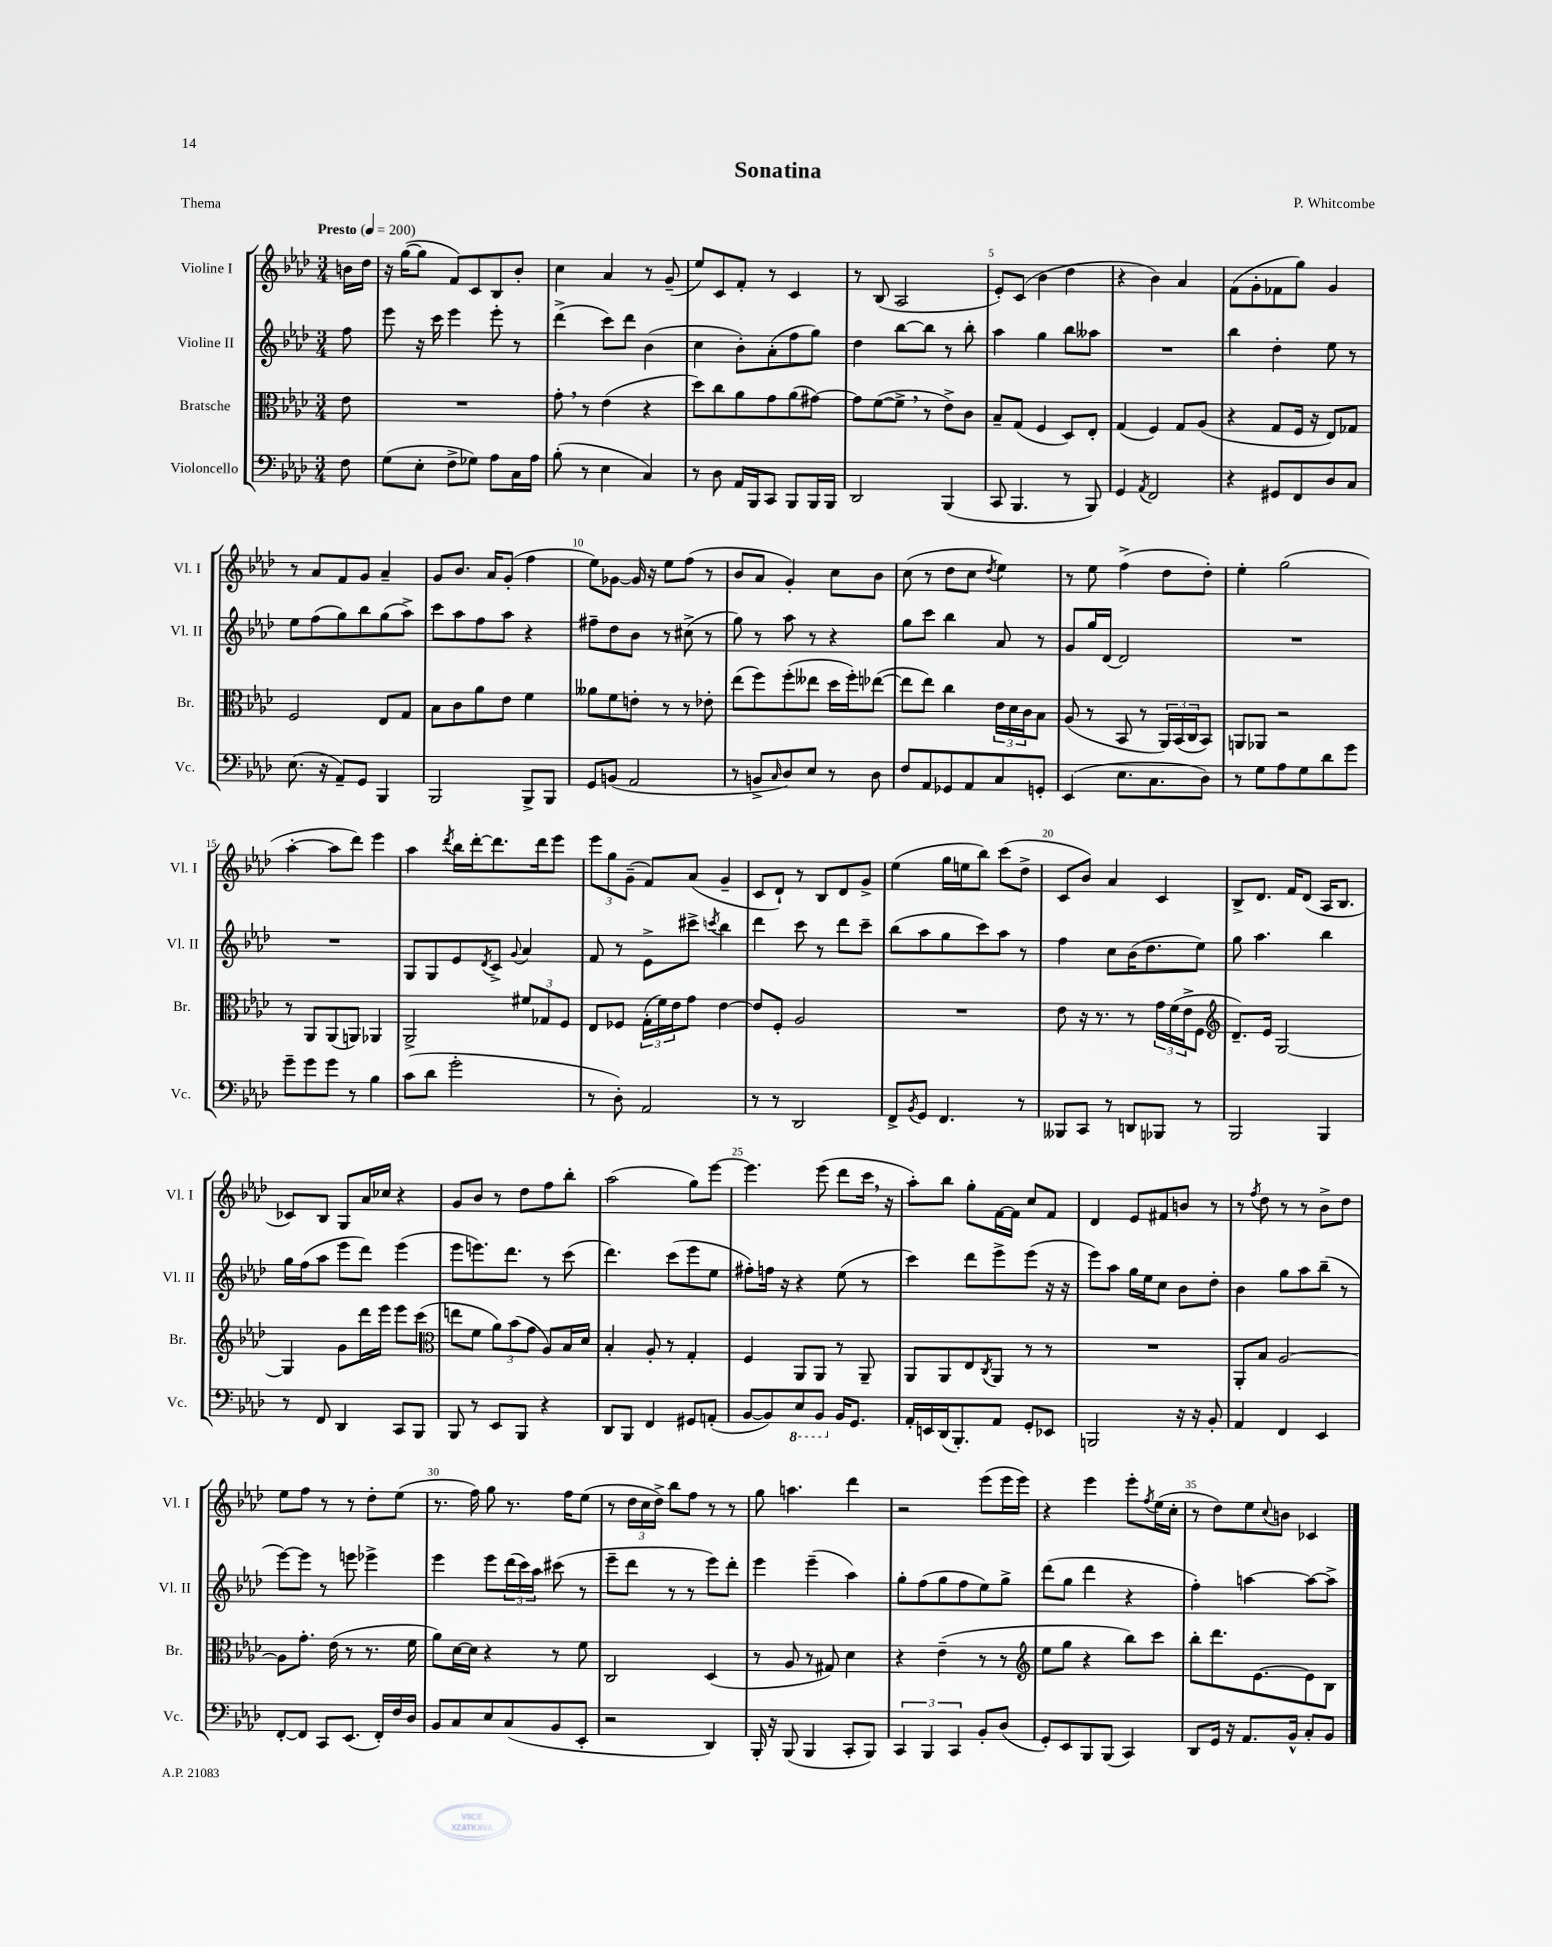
\header { title = "Sonatina" composer = "P. Whitcombe" piece = "Thema" }
<<
\new StaffGroup <<
\new Staff = "s0" \with { instrumentName = "Violine I" shortInstrumentName = "Vl. I" } {
    \clef treble \key aes \major \numericTimeSignature \time 3/4 \partial 8 \tempo "Presto" 4 = 200
    b'16 des''16 |
    r16 g''16~( g''8 f'8) c'8 bes8 bes'8-. |
    c''4 aes'4 r8 g'8--( |
    ees''8) c'8 f'8-. r8 c'4 |
    r8 bes8( aes2 |
    ees'8-.) c'8( bes'4 des''4 |
    r4 bes'4) aes'4 |
    f'8( g'8-. fes'8 g''8) g'4 |
    r8 aes'8 f'8 g'8 aes'4-- |
    g'8 bes'8. aes'16 g'8-.( f''4 |
    ees''8) ges'8~ ges'16 r16 ees''8 f''8( r8 |
    bes'8 aes'8 g'4-.) c''8 bes'8 |
    c''8( r8 des''8 c''8 \acciaccatura { des''8 } ees''4) |
    r8 ees''8 f''4->( des''8 des''8-.) |
    ees''4-. g''2( |
    aes''4~-. aes''8 des'''8) ees'''4 |
    aes''4 \acciaccatura { des'''8 } bes''16 des'''16~-. des'''8. des'''16 ees'''8 |
    \tuplet 3/2 { ees'''8 g''8 g'8--( } f'8) aes'8( g'4-- |
    c'8 des'8-!) r8 bes8 des'8 g'8-> |
    ees''4( g''16 e''16 bes''8) c'''8( des''8-> |
    c'8 bes'8) aes'4 c'4 |
    bes8-> des'8. f'16 des'8( aes16 bes8. |
    ces'8) bes8 g8 aes'16 ces''16 r4 |
    g'8 bes'8 r8 des''8 f''8 bes''8-. |
    aes''2( g''8) ees'''8~ |
    ees'''4. ees'''8( des'''8 c'''16 \breathe r16 |
    aes''8-.) bes''8 g''8-. f'16~ f'16 c''8 f'8 |
    des'4 ees'8 fis'8 b'8 r8 |
    r8 \acciaccatura { f''8 } des''8 r8 r8 bes'8-> des''8 |
    ees''8 f''8 r8 r8 des''8-. ees''8( |
    r8. f''16) g''8 r8. f''16 ees''8( |
    r8 \tuplet 3/2 { des''16 c''16 des''16->) } bes''8 f''8 r8 r8 |
    g''8 a''4. des'''4 |
    r2 ees'''8( ees'''16 ees'''16) |
    r4 ees'''4 ees'''8-. \acciaccatura { f''8 } ees''16( c''16-. |
    r8 des''8) ees''8 \appoggiatura { c''8 } b'8 ces'4 \bar "|." |
}
\new Staff = "s1" \with { instrumentName = "Violine II" shortInstrumentName = "Vl. II" } {
    \clef treble \key aes \major \numericTimeSignature \time 3/4 \partial 8
    f''8 |
    ees'''8 r16 c'''16 ees'''4 ees'''8-. r8 |
    des'''4->( c'''8) des'''8 bes'4( |
    c''4 bes'8-.) aes'8-.( f''8 g''8) |
    des''4 bes''8~ bes''8 r8 bes''8-. |
    aes''4 g''4 bes''8 aeses''8 |
    R2. |
    bes''4 des''4-. ees''8 r8 |
    ees''8 f''8( g''8) bes''8 g''8( aes''8->) |
    c'''8 aes''8 f''8 aes''8 r4 |
    fis''8-- des''8 bes'8 r8 cis''8->( r8 |
    g''8) r8 aes''8 r8 r4 |
    g''8 c'''8 bes''4 aes'8 r8 |
    g'8 g''16 des'16~ des'2 |
    R2. |
    R2. |
    g8 g8 ees'8 \acciaccatura { des'8 } c'8-> \appoggiatura { g'8 } aes'4 |
    f'8 r8 ees'8-> cis'''8-> \acciaccatura { c'''8 } bes''4 |
    des'''4 c'''8 r8 des'''8 c'''8-- |
    bes''8( aes''8 g''8 c'''8) aes''8 r8 |
    f''4 c''8 bes'16( des''8. ees''8) |
    g''8 aes''4. bes''4 |
    g''16 f''16( aes''8 ees'''8 des'''8) ees'''4( |
    ees'''8 e'''8.) des'''8. r8 c'''8( |
    des'''4.) c'''8( ees'''8 ees''8 |
    fis''8-.) f''16 r16 r4 ees''8( r8 |
    c'''4) des'''8 ees'''8-> ees'''8( r16 r16 |
    ees'''8) aes''8 g''16 ees''16 c''8 bes'8 des''8-. |
    bes'4 g''8 aes''8 bes''8--( r8 |
    ees'''8~) ees'''8 r8 e'''8 ees'''4-> |
    ees'''4 ees'''8 \tuplet 3/2 { des'''16( c'''16) aes''16 } cis'''8( r8 |
    ees'''8-- des'''8 r8 r8 ees'''8) des'''8-. |
    ees'''4 ees'''4--( aes''4) |
    g''8-. f''8( g''8 f''8 ees''8) g''8-> |
    des'''8( g''8 des'''4 r4 |
    f''4-.) a''4~ a''8~ a''8-> \bar "|." |
}
\new Staff = "s2" \with { instrumentName = "Bratsche" shortInstrumentName = "Br." } {
    \clef alto \key aes \major \numericTimeSignature \time 3/4 \partial 8
    ees'8 |
    R2. |
    g'8-. \breathe r8 ees'4( r4 |
    des''8) c''8 aes'8 g'8 aes'8( gis'8~) |
    gis'8 f'8~( f'8-> \breathe r8 ees'8->) c'8 |
    bes8-- g8( f4 des8) ees8-. |
    g4( f4) g8 aes8( |
    r4 g8 f16 r16 ees8) ges8 |
    f2 ees8 g8 |
    bes8 c'8 aes'8 ees'8 f'4 |
    aeses'8 f'8 e'8-. r8 r8 ees'8-. |
    ees''8( f''8) f''8-.( eeses''8 des''16 f''16-.) ees''8~( |
    ees''8 ees''8) c''4 \tuplet 3/2 { ees'16 des'16 c'16 } bes8 |
    aes8( r8 bes,8 r8 \tuplet 3/2 { aes,16) bes,16( c16 } bes,8) |
    a,8 aes,8 r2 |
    r8 aes,8 aes,8( a,8) aes,4 |
    aes,2-> \tuplet 3/2 { fis'8 ges8 f8 } |
    ees8 fes8 \tuplet 3/2 { g16-.( f'16) ees'16 } g'8 ees'4~ |
    ees'8 f8-. aes2 |
    R2. |
    ees'8 r16 r8. r8 \tuplet 3/2 { g'16 f'16( ees'16-> } f8 |
    \clef treble des'8.--) ees'16 g2~ |
    g4 g'8 des'''16 ees'''16 ees'''8 c'''8( |
    \clef alto e''8 f'8 \tuplet 3/2 { aes'8) bes'8( g'8 } aes8) bes16 des'16 |
    bes4-. aes8-. r8 g4-. |
    f4 aes,8 aes,8 r8 aes,8-- |
    aes,8 aes,8 ees8 \acciaccatura { c8 } aes,8 r8 r8 |
    R2. |
    aes,8-. bes8 aes2~ |
    aes8 g'8.-. ees'16( r8 r8. f'16 |
    aes'8) des'16~ des'16 r4 r8 f'8 |
    c2 des4( |
    r8 aes8 r8 gis8) des'4 |
    r4 ees'4--( r8 r8 |
    \clef treble ees''8 g''8 r4 bes''8) c'''8 |
    bes''8-. des'''8. ees'8.~ ees'8 bes8 \bar "|." |
}
\new Staff = "s3" \with { instrumentName = "Violoncello" shortInstrumentName = "Vc." } {
    \clef bass \key aes \major \numericTimeSignature \time 3/4 \partial 8
    f8 |
    g8( ees8-. f8-> ges8) aes8 c16 aes16 |
    bes8-.( r8 ees4 c4) |
    r8 des8 aes,16 bes,,16 c,8 bes,,8 bes,,16 bes,,16 |
    des,2 bes,,4( |
    c,8 bes,,4. r8 bes,,8) |
    g,4 \acciaccatura { aes,8 } f,2 |
    r4 gis,8 f,8 des8 c8 |
    ees8.( r16 aes,8--) g,8 bes,,4 |
    bes,,2 bes,,8-> bes,,8 |
    g,8 b,8( aes,2 |
    r8 b,8-> \grace { c16 } des8) ees8 r8 des8 |
    f8 aes,8 ges,8 aes,8 c8 g,8-. |
    ees,4( ees8. c8. des8) |
    r8 g8 aes8 g8 des'8 g'8 |
    g'8-- g'8 g'8 r8 bes4 |
    c'8( des'8 g'2-. |
    r8 des8-.) aes,2 |
    r8 r8 des,2 |
    f,8-> \acciaccatura { bes,8 } g,8 f,4. r8 |
    beses,,8 c,8 r8 d,8 bes,,8 r8 |
    bes,,2 bes,,4 |
    r8 f,8 des,4 c,8 bes,,8 |
    bes,,8 r8 ees,8 bes,,8 r4 |
    des,8 bes,,8 f,4 gis,8 a,8-.( |
    bes,8~ bes,8) \ottava #-1 ees,8 bes,,8 \ottava #0 bes,16 g,8. |
    aes,16-. e,16 des,16( bes,,8.-.) aes,8 g,8-. ees,8 |
    b,,2 r16 r16 bes,8-. |
    aes,4 f,4 ees,4 |
    f,8~-. f,8 c,8 ees,8.( f,16-.) f16 des16 |
    bes,8 c8 ees8 c8( bes,8 ees,8-. |
    r2 des,4) |
    bes,,16-. r16 bes,,8( bes,,4 c,8-. bes,,8) |
    \tuplet 3/2 { c,4 bes,,4 c,4 } bes,8-. des8( |
    g,8-.) ees,8 bes,,8 bes,,8( c,4) |
    des,8 g,16 r16 aes,8. bes,16-^ c8-. bes,8 \bar "|." |
}
>>
>>
\layout { \context { \Score \override BarNumber.break-visibility = ##(#f #t #t) barNumberVisibility = #(every-nth-bar-number-visible 5) } }
